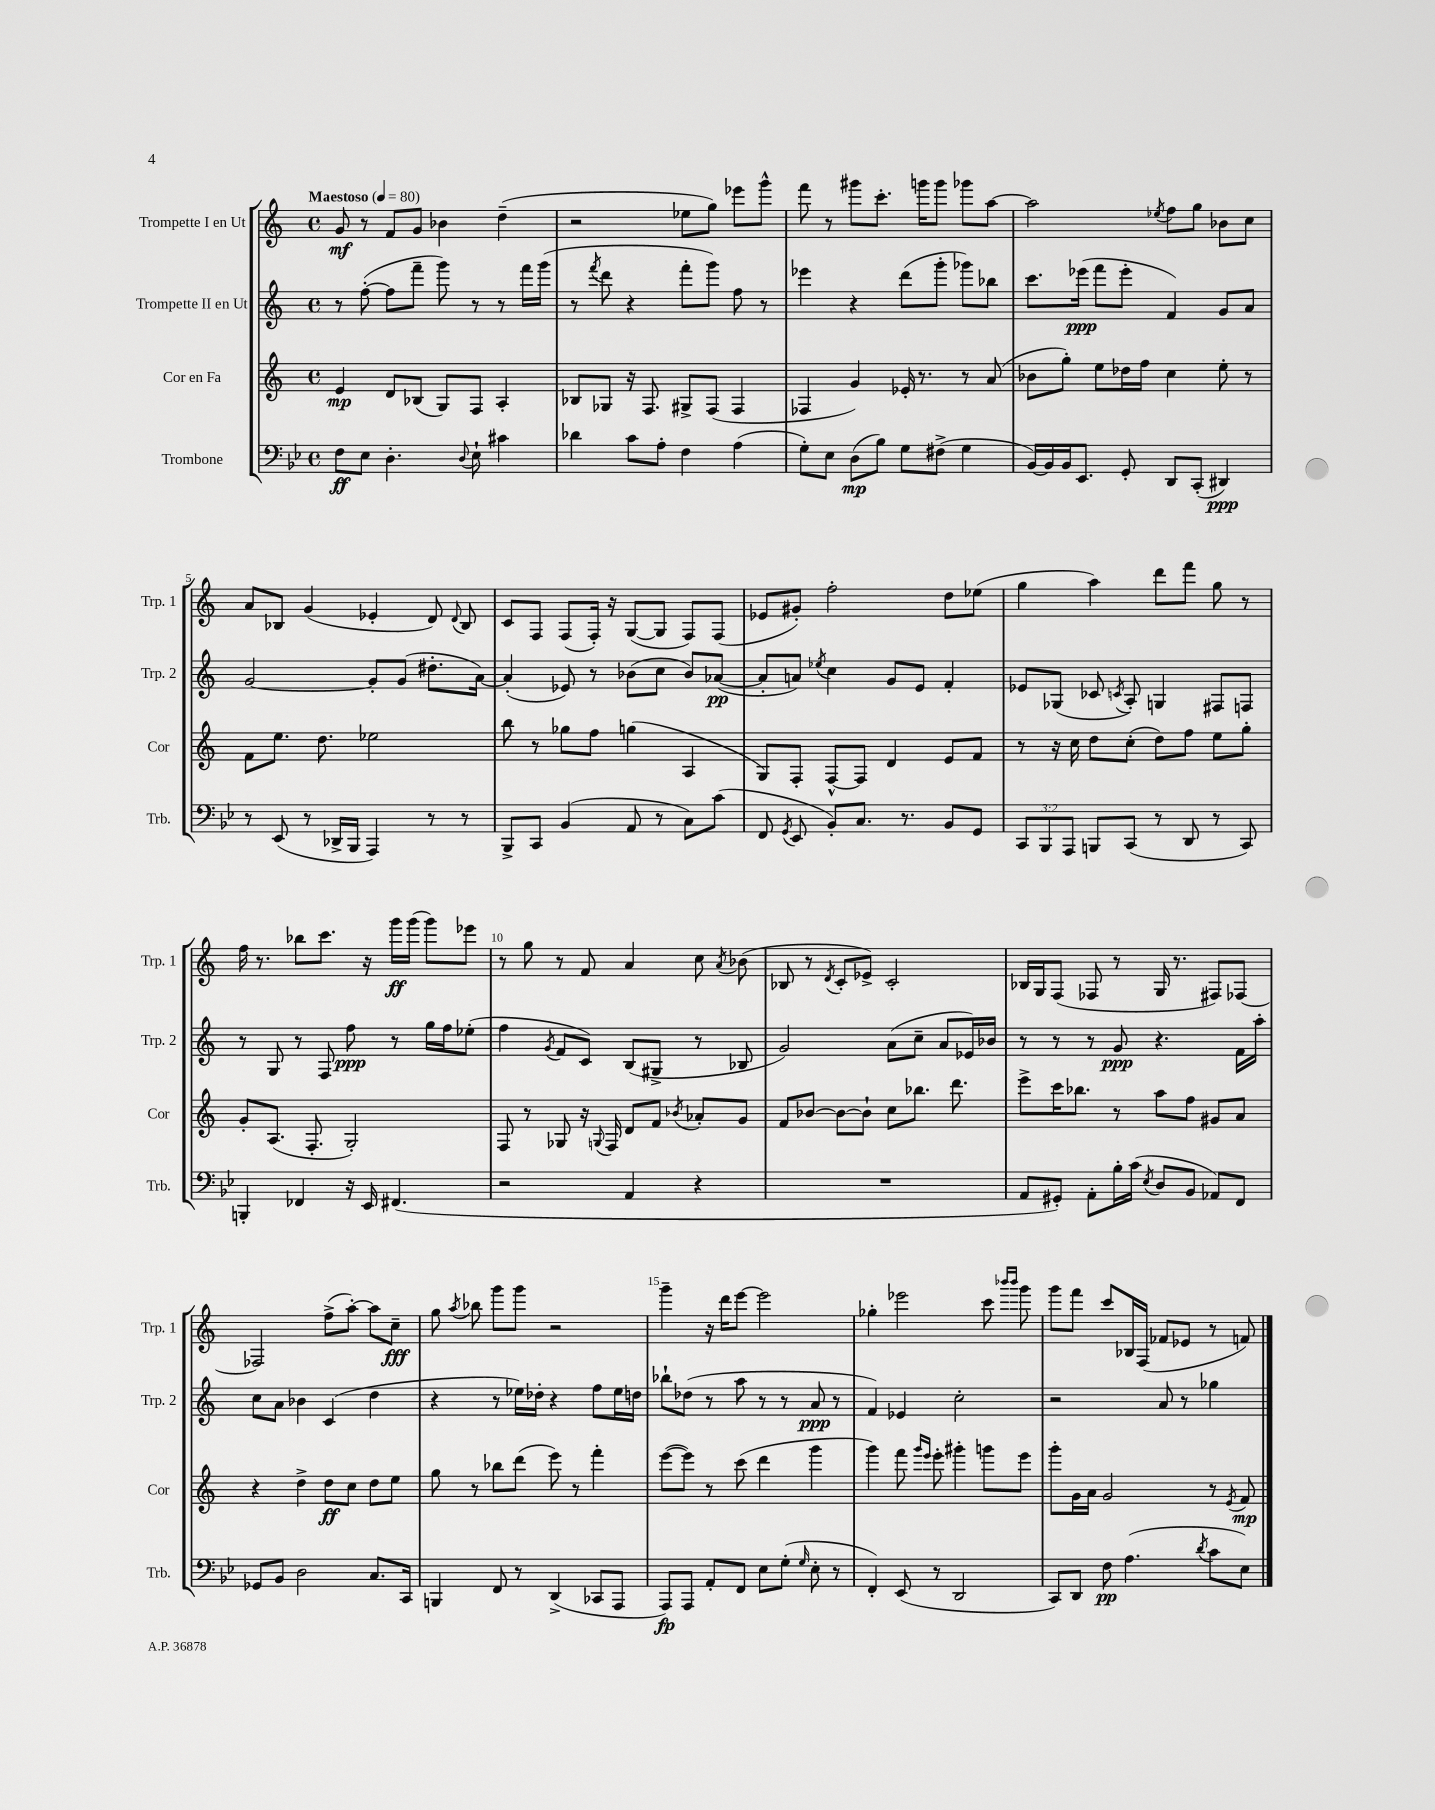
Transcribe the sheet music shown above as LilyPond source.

<<
\new StaffGroup <<
\new Staff = "s0" \with { instrumentName = "Trompette I en Ut" shortInstrumentName = "Trp. 1" } {
    \clef treble \key c \major \defaultTimeSignature \time 4/4 \tempo "Maestoso" 4 = 80
    \autoBeamOff g'8\mf r8 f'8[ g'8] bes'4 d''4--( |
    r2 ees''8[ g''8]) ees'''8[ g'''8]-^ |
    f'''8 r8 gis'''8[ c'''8.]-. g'''16[ g'''8] ges'''8[ a''8]~ |
    a''2 \acciaccatura { ees''8 } f''8[ g''8] bes'8[ c''8] |
    a'8[ bes8] g'4( ees'4-. d'8) \appoggiatura { d'8 } bes8 |
    c'8[ f8] f8[( f16]-.) r16 g8[~( g8] f8[) f8]( |
    ees'8[ gis'8]-.) f''2-. d''8[ ees''8]( |
    g''4 a''4) d'''8[ f'''8] g''8 r8 |
    f''16 r8. bes''8[ c'''8.] r16 g'''16[\ff g'''16]( g'''8[) ees'''8] |
    r8 g''8 r8 f'8 a'4 c''8 \acciaccatura { a'8 } bes'8( |
    bes8 r8 \acciaccatura { d'8 } c'8[-. ees'8]->) c'2-. |
    bes16[ g16 f8]( fes8 r8 g16 r8. fis8[) fes8]~ |
    fes2 f''8[->( a''8]~-.) a''8[ c''8]--\fff |
    g''8 \acciaccatura { a''8 } bes''8 g'''8[ g'''8] r2 |
    g'''4-- r16 d'''16[ e'''8]~ e'''2 |
    ges''4-. ees'''2 c'''8 \grace { bes'''16[ bes'''16] } g'''8 |
    g'''8[ f'''8] c'''8[ bes16 f16]( fes'8[ ees'8] r8 f'8) \bar "|." |
}
\new Staff = "s1" \with { instrumentName = "Trompette II en Ut" shortInstrumentName = "Trp. 2" } {
    \clef treble \key c \major \defaultTimeSignature \time 4/4
    \autoBeamOff r8 f''8~-.( f''8[ f'''8]-- g'''8) r8 r8 f'''16[ g'''16]( |
    r8 \acciaccatura { f'''8 } d'''8 r4 f'''8[-. g'''8]) f''8 r8 |
    ees'''4 r4 d'''8[( g'''8]-. ges'''8[) bes''8] |
    c'''8.[ ees'''16]\ppp( f'''8[ ees'''8]-. f'4) g'8[ a'8] |
    g'2~ g'8[-. g'8]( dis''8.[-. a'16]~) |
    a'4-.( ees'8) r8 bes'8[( c''8] bes'8[) aes'8]~\pp( |
    aes'8[-. a'8]) \acciaccatura { ees''8 } c''4 g'8[ e'8] f'4-. |
    ees'8[ ges8]( ces'8 \acciaccatura { c'8 } a8-.) g4 fis8[ f8] |
    r8 g8 r8 f8 f''8\ppp r8 g''16[ f''16 ees''8]-.( |
    f''4 \acciaccatura { g'8 } f'8[ c'8]) b8[( gis8]-> r8 bes8 |
    g'2) a'8[( c''8]-- a'8[ ees'16) bes'16] |
    r8 r8 r8 g'8\ppp r4. f'16[ a''16]-. |
    c''8[ a'8] bes'4 c'4( d''4 |
    r4 r8 ees''16[) des''16]-. r4 f''8[ ees''16 d''16] |
    bes''8[-! des''8]( r8 a''8 r8 r8 a'8\ppp r8 |
    f'4) ees'4 c''2-. |
    r2 a'8 r8 ges''4 \bar "|." |
}
\new Staff = "s2" \with { instrumentName = "Cor en Fa" shortInstrumentName = "Cor" } {
    \clef treble \key c \major \defaultTimeSignature \time 4/4
    \autoBeamOff e'4\mp d'8[ bes8]( g8[) f8] a4-. |
    bes8[ ges8] r16 f8. gis8[-> f8]( f4 |
    fes4 g'4) ees'16-. r8. r8 a'8( |
    bes'8[ g''8]-.) e''8[ des''16 f''16] c''4 e''8-. r8 |
    f'8[ e''8.] d''8. ees''2 |
    b''8 r8 ges''8[ f''8] g''4( a4 |
    g8[) f8]-. f8[~-^ f8] d'4 e'8[ f'8] |
    r8 r16 c''16 d''8[ c''8]-.( d''8[) f''8] e''8[ g''8]-. |
    g'8[-. a8.]( f8.-. g2-.) |
    f8 r8 ges8 r16 \appoggiatura { g8 } f16 d'8[ f'8] \acciaccatura { bes'8 } aes'8[-. g'8] |
    f'8[ bes'8]~ bes'8[~ bes'8]-! c''8[ bes''8.] d'''8. |
    e'''8[-> c'''16 bes''8.] r8 a''8[ f''8] gis'8[ a'8] |
    r4 d''4-> d''8[\ff c''8] d''8[ e''8] |
    g''8 r8 bes''8[ d'''8]( e'''8) r8 f'''4-. |
    e'''8[~( e'''8]) r8 c'''8( d'''4 g'''4 |
    g'''4) f'''8 \grace { g'''16[ e'''16] } e'''8-. gis'''4-. g'''8[ e'''8] |
    g'''8[-. g'16 a'16] g'2 r8 \acciaccatura { e'8 } f'8\mp \bar "|." |
}
\new Staff = "s3" \with { instrumentName = "Trombone" shortInstrumentName = "Trb." } {
    \clef bass \key bes \major \defaultTimeSignature \time 4/4 \override Staff.TupletNumber.text = #tuplet-number::calc-fraction-text
    \autoBeamOff f8[\ff ees8] d4.-. \appoggiatura { d8 } ees8-! cis'4 |
    des'4 c'8[ a8]-. f4 a4( |
    g8[-.) ees8] d8[\mp( bes8]) g8[ fis8]->( g4 |
    bes,16[~) bes,16 bes,16 ees,8.] g,8-. d,8[ c,8]-.( dis,4\ppp) |
    r8 ees,8( r8 des,16[-> bes,,16] a,,4) r8 r8 |
    bes,,8[-> c,8] bes,4( a,8 r8 c8[) c'8]( |
    f,8 \acciaccatura { g,8 } ees,8 bes,8[-.) c8.] r8. bes,8[ g,8] |
    \tuplet 3/2 { c,8[ bes,,8 a,,8] } b,,8[ c,8]( r8 d,8 r8 c,8) |
    b,,4-. fes,4 r16 ees,16 fis,4.( |
    r2 a,4 r4 |
    R1 |
    a,8[ gis,8]-.) a,8[-. bes16-. c'16]( \acciaccatura { ees8 } d8[ bes,8] aes,8[) f,8] |
    ges,8[ bes,8] d2 c8.[ c,16] |
    b,,4 f,8 r8 d,4->( ces,8[ a,,8] |
    a,,8[\fp) a,,8] a,8[-. f,8] ees8[ g8]-.( \grace { g16 } ees8-. r8 |
    f,4-.) ees,8( r8 d,2 |
    c,8[) d,8] f8\pp a4.( \acciaccatura { d'8 } c'8[ ees8]) \bar "|." |
}
>>
>>
\layout { \context { \Score \override BarNumber.break-visibility = ##(#f #t #t) barNumberVisibility = #(every-nth-bar-number-visible 5) } }
